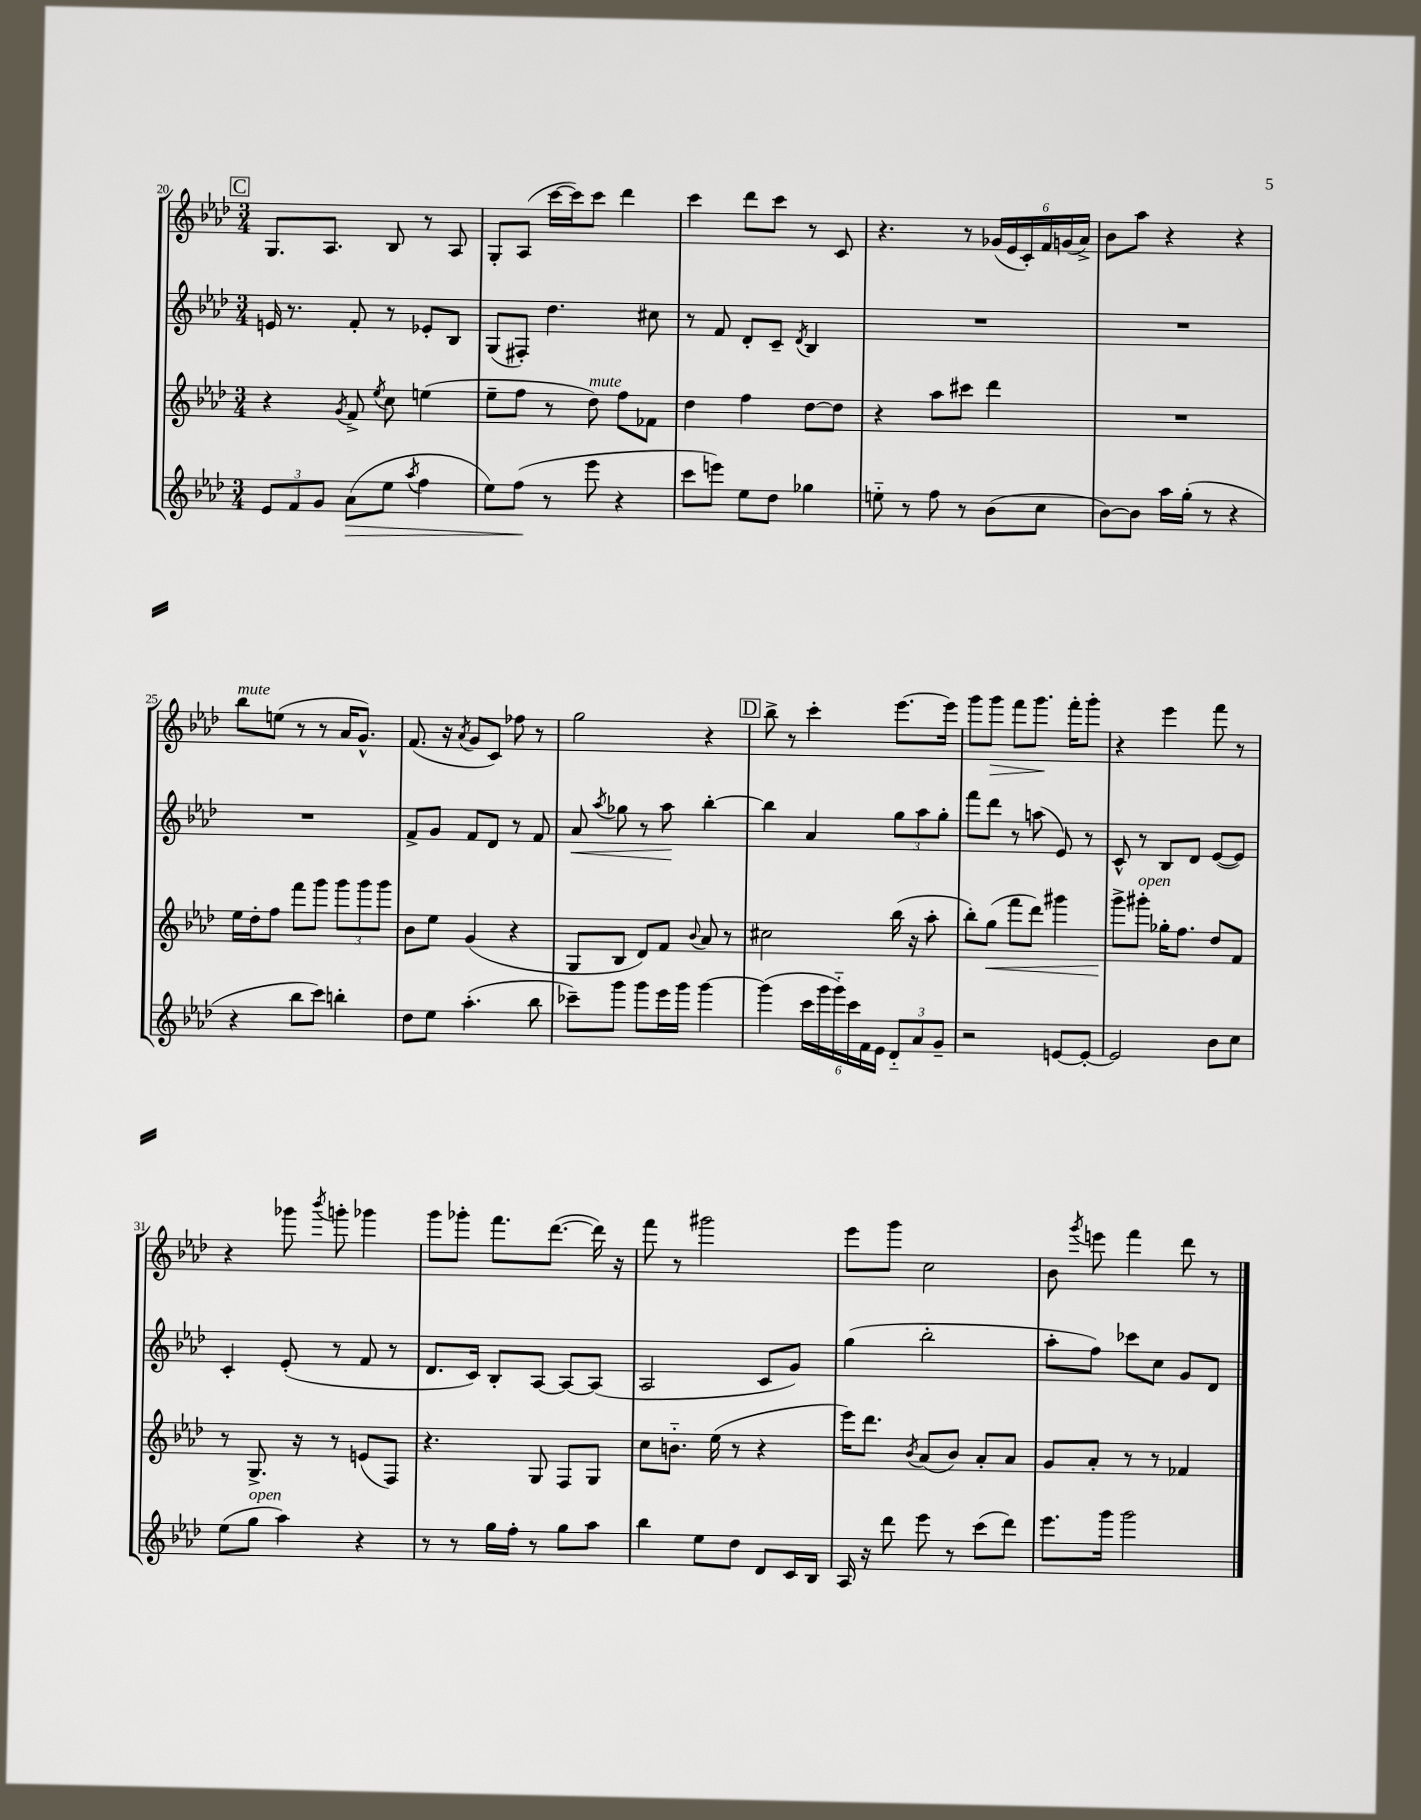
<<
\new StaffGroup <<
\new Staff = "s0" {
    \clef treble \key aes \major \numericTimeSignature \time 3/4
    \autoBeamOff \mark \markup { \box "C" } g8.[ aes8.] bes8 r8 aes8 |
    g8[-. aes8]( c'''16[~ c'''16) c'''8] des'''4 |
    c'''4 des'''8[ c'''8] r8 c'8 |
    r4. r8 \tuplet 6/4 { ges'16[( ees'16 c'16-.) f'16 g'16( aes'16]->) } |
    bes'8[ aes''8] r4 r4 |
    bes''8[^\markup { \italic "mute" } e''8]( r8 r8 aes'16[ g'8.]-^) |
    f'8.( r16 \acciaccatura { aes'8 } g'8[ c'8]) fes''8 r8 |
    g''2 r4 |
    \mark \markup { \box "D" } bes''8-> r8 c'''4-. ees'''8.[~ ees'''16] |
    g'''8[ g'''8]\> f'''8[ g'''8.]\! f'''16[-. g'''8]-. |
    r4 ees'''4 f'''8 r8 |
    r4 ges'''8 \acciaccatura { bes'''8 } g'''8-. ges'''4 |
    g'''8[ ges'''8]-. f'''8.[ des'''8.]~( des'''16) r16 |
    f'''8 r8 gis'''2 |
    ees'''8[ g'''8] c''2 |
    bes'8 \acciaccatura { g'''8 } e'''8 f'''4 des'''8 r8 \bar "|." |
}
\new Staff = "s1" {
    \clef treble \key aes \major \numericTimeSignature \time 3/4
    \autoBeamOff \mark \markup { \box "C" } e'16 r8. f'8-. r8 ees'8[-. bes8] |
    g8[( fis8]-.) des''4. cis''8 |
    r8 f'8 des'8[-. c'8]-- \acciaccatura { des'8 } bes4 |
    R2. |
    R2. |
    R2. |
    f'8[-> g'8] f'8[ des'8] r8 f'8 |
    aes'8\< \acciaccatura { aes''8 } ges''8 r8 aes''8\! bes''4~-. |
    \mark \markup { \box "D" } bes''4 aes'4 \tuplet 3/2 { g''8[ aes''8 g''8]-. } |
    f'''8[ des'''8] r8 a''8( ees'8) r8 |
    c'8-^ r8 bes8[ des'8] ees'8[~( ees'8]) |
    c'4-. ees'8-.( r8 f'8 r8 |
    des'8.[ c'16]) bes8[-. aes8]~ aes8[~ aes8]( |
    aes2 c'8[ g'8]) |
    g''4( bes''2-. |
    aes''8[-. f''8]) ces'''8[ c''8] g'8[ des'8] \bar "|." |
}
\new Staff = "s2" {
    \clef treble \key aes \major \numericTimeSignature \time 3/4
    \autoBeamOff \mark \markup { \box "C" } r4 \acciaccatura { g'8 } f'8-> \acciaccatura { ees''8 } c''8 e''4( |
    ees''8[-- f''8] r8 des''8^\markup { \italic "mute" }) f''8[ fes'8] |
    des''4 f''4 des''8[~ des''8] |
    r4 aes''8[ cis'''8] des'''4 |
    R2. |
    ees''16[ des''16-. f''8] f'''8[ g'''8] \tuplet 3/2 { g'''8[ g'''8 g'''8] } |
    bes'8[ ees''8] g'4( r4 |
    g8[ bes8] des'8[) f'8] \appoggiatura { bes'8 } aes'8 r8 |
    \mark \markup { \box "D" } cis''2 bes''16( r16 aes''8-. |
    bes''8[-.) g''8]\<( f'''8[ des'''8]) gis'''4 |
    g'''8[->\! gis'''8]-.^\markup { \italic "open" } ges''16[-. f''8.] des''8[ f'8] |
    r8 g8.-> r16 r8 e'8[( f8]) |
    r4. g8 f8[ g8] |
    c''8[ b'8.]-_ ees''16( r8 r4 |
    ees'''16[) des'''8.] \acciaccatura { bes'8 } aes'8[( bes'8]) aes'8[-. aes'8] |
    g'8[ aes'8]-. r8 r8 fes'4 \bar "|." |
}
\new Staff = "s3" {
    \clef treble \key aes \major \numericTimeSignature \time 3/4
    \autoBeamOff \mark \markup { \box "C" } \tuplet 3/2 { ees'8[ f'8 g'8] } aes'8[\>( ees''8] \acciaccatura { aes''8 } f''4 |
    ees''8[) f''8]\!( r8 ees'''8 r4 |
    c'''8[ e'''8]) ees''8[ des''8] ges''4 |
    e''8-_ r8 f''8 r8 bes'8[( c''8] |
    bes'8[~) bes'8] aes''16[ g''16]-.( r8 r4 |
    r4 bes''8[ c'''8]) b''4-. |
    des''8[ ees''8] aes''4.-.( bes''8 |
    ces'''8[--) g'''8] g'''8[ ees'''16 g'''16] g'''4~ |
    \mark \markup { \box "D" } g'''4( \tuplet 6/4 { c'''16[ g'''16 g'''16-_) c'''16 f'16 ees'16] } \tuplet 3/2 { des'8[-_ aes'8 g'8]-- } |
    r2 e'8[~ e'8]~-. |
    e'2 bes'8[ c''8] |
    ees''8[( g''8]^\markup { \italic "open" } aes''4) r4 |
    r8 r8 g''16[ f''16]-. r8 g''8[ aes''8] |
    bes''4 ees''8[ des''8] des'8[ c'16 bes16] |
    aes16 r16 des'''8 ees'''8 r8 c'''8[( des'''8]) |
    ees'''8.[ g'''16] g'''2 \bar "|." |
}
>>
>>
\layout { \context { \Score currentBarNumber = #20 } }
